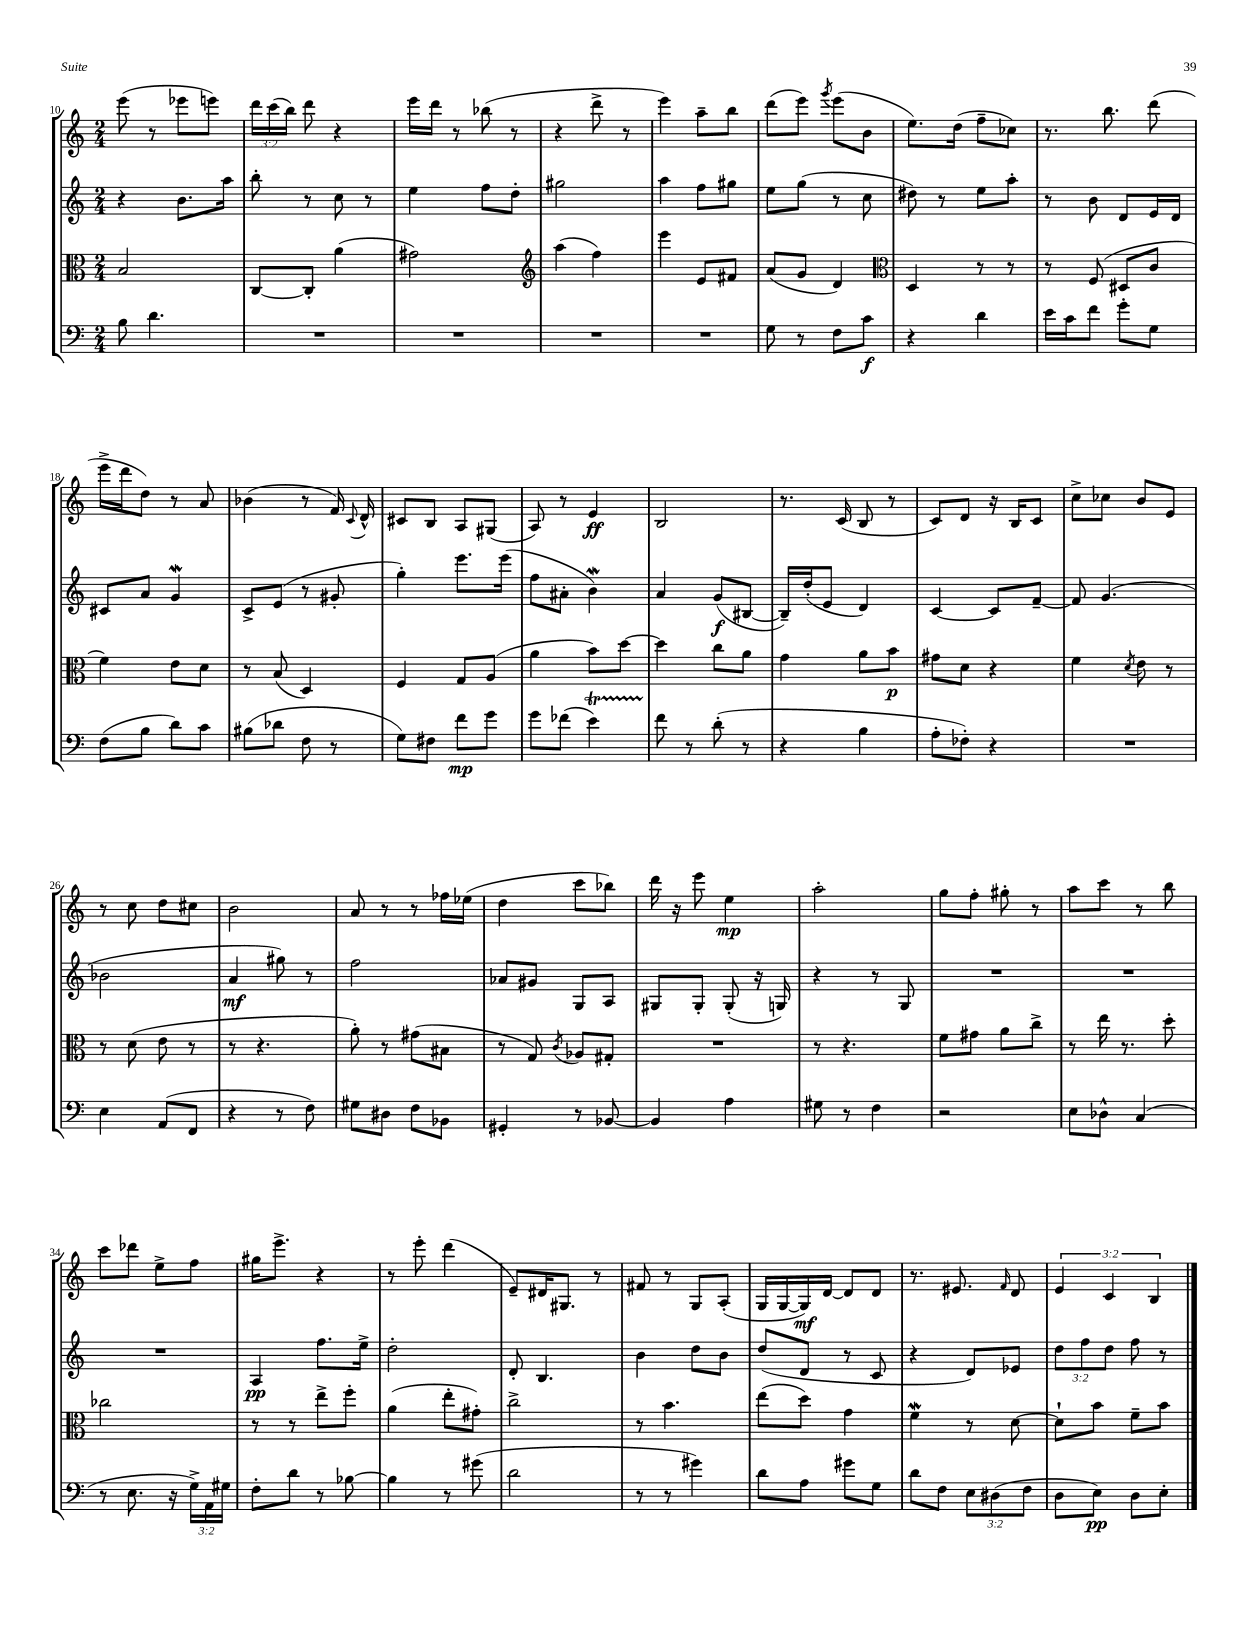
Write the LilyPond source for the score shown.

<<
\new StaffGroup <<
\new Staff = "s0" {
    \clef treble \key c \major \numericTimeSignature \time 2/4 \override Staff.TupletNumber.text = #tuplet-number::calc-fraction-text
    \autoBeamOff e'''8( r8 ees'''8[ e'''8]) |
    \tuplet 3/2 { d'''16[ c'''16( b''16]) } d'''8 r4 |
    e'''16[ d'''16] r8 bes''8( r8 |
    r4 d'''8-> r8 |
    e'''4) a''8[-- b''8] |
    d'''8[( e'''8]) \acciaccatura { g'''8 } e'''8[( b'8] |
    e''8.[) d''16]( f''8[-- ces''8]) |
    r8. b''8. d'''8( |
    e'''16[-> d'''16 d''8]) r8 a'8 |
    bes'4( r8 f'16) \appoggiatura { c'8 } d'16-^ |
    cis'8[ b8] a8[ gis8]( |
    a8) r8 e'4\ff |
    b2 |
    r8. c'16( b8 r8 |
    c'8[) d'8] r16 b16[ c'8] |
    c''8[-> ces''8] b'8[ e'8] |
    r8 c''8 d''8[ cis''8] |
    b'2 |
    a'8 r8 r8 fes''16[ ees''16]( |
    d''4 c'''8[ bes''8]) |
    d'''16 r16 e'''8 e''4\mp |
    a''2-. |
    g''8[ f''8]-. gis''8-. r8 |
    a''8[ c'''8] r8 b''8 |
    c'''8[ des'''8] e''8[-> f''8] |
    gis''16[ e'''8.]-> r4 |
    r8 e'''8-. d'''4( |
    e'8[--) dis'16 gis8.] r8 |
    fis'8 r8 g8[ a8]-.( |
    g16[ g16~ g16\mf) d'16]~ d'8[ d'8] |
    r8. eis'8. \grace { f'16 } d'8 |
    \tuplet 3/2 { e'4 c'4 b4 } \bar "|." |
}
\new Staff = "s1" {
    \clef treble \key c \major \numericTimeSignature \time 2/4 \override Staff.TupletNumber.text = #tuplet-number::calc-fraction-text
    \autoBeamOff r4 b'8.[ a''16] |
    b''8-. r8 c''8 r8 |
    e''4 f''8[ d''8]-. |
    gis''2 |
    a''4 f''8[ gis''8] |
    e''8[ g''8]( r8 c''8 |
    dis''8) r8 e''8[ a''8]-. |
    r8 b'8 d'8[ e'16 d'16] |
    cis'8[ a'8] g'4\mordent |
    c'8[-> e'8]( r8 gis'8-. |
    g''4-.) e'''8.[ e'''16]( |
    f''8[ ais'8]-. b'4\mordent) |
    a'4 g'8[\f( bis8]~ |
    bis16[--) d''16-.( e'8] d'4) |
    c'4~ c'8[ f'8]~-- |
    f'8 g'4.( |
    bes'2 |
    a'4\mf gis''8) r8 |
    f''2 |
    aes'8[ gis'8] g8[ a8] |
    gis8[ gis8]-. gis8-.( r16 g16) |
    r4 r8 g8 |
    R2 |
    R2 |
    R2 |
    a4\pp f''8.[ e''16]-> |
    d''2-. |
    d'8-. b4. |
    b'4 d''8[ b'8] |
    d''8[( d'8] r8 c'8 |
    r4 d'8[) ees'8] |
    \tuplet 3/2 { d''8[ f''8 d''8] } f''8 r8 \bar "|." |
}
\new Staff = "s2" {
    \clef alto \key c \major \numericTimeSignature \time 2/4
    \autoBeamOff b2 |
    c8[~ c8]-. a'4( |
    gis'2) |
    \clef treble a''4( f''4) |
    e'''4 e'8[ fis'8] |
    a'8[( g'8] d'4) |
    \clef alto d4 r8 r8 |
    r8 f8( dis8[ c'8] |
    f'4) e'8[ d'8] |
    r8 b8( d4) |
    f4 g8[ a8]( |
    a'4 b'8[) d''8]~ |
    d''4 c''8[ a'8] |
    g'4 a'8[ b'8]\p |
    gis'8[ d'8] r4 |
    f'4 \acciaccatura { d'8 } e'8 r8 |
    r8 d'8( e'8 r8 |
    r8 r4. |
    a'8-.) r8 gis'8[( bis8] |
    r8 g8) \acciaccatura { c'8 } aes8[ gis8]-. |
    R2 |
    r8 r4. |
    f'8[ gis'8] a'8[ c''8]-> |
    r8 e''16 r8. d''8-. |
    ces''2 |
    r8 r8 e''8[-> f''8]-. |
    a'4( e''8[-. gis'8]-.) |
    c''2-> |
    r8 b'4. |
    e''8[( d''8]) g'4 |
    f'4\mordent r8 d'8~ |
    d'8[-! b'8] f'8[-- b'8] \bar "|." |
}
\new Staff = "s3" {
    \clef bass \key c \major \numericTimeSignature \time 2/4 \override Staff.TupletNumber.text = #tuplet-number::calc-fraction-text
    \autoBeamOff b8 d'4. |
    R2 |
    R2 |
    R2 |
    R2 |
    g8 r8 f8[ c'8]\f |
    r4 d'4 |
    e'16[ c'16 f'8] g'8[-. g8] |
    f8[( b8] d'8[) c'8] |
    bis8[( des'8] f8 r8 |
    g8[) fis8] f'8[\mp g'8] |
    g'8[ fes'8]( e'4\startTrillSpan) |
    f'8\stopTrillSpan r8 d'8-.( r8 |
    r4 b4 |
    a8[-. fes8]-.) r4 |
    R2 |
    e4 a,8[( f,8] |
    r4 r8 f8) |
    gis8[ dis8] f8[ bes,8] |
    gis,4-. r8 bes,8~ |
    bes,4 a4 |
    gis8 r8 f4 |
    r2 |
    e8[ des8]-^ c4( |
    r8 e8. r16 \tuplet 3/2 { g16[->) a,16 gis16] } |
    f8[-. d'8] r8 bes8~ |
    bes4 r8 gis'8( |
    d'2 |
    r8 r8 gis'4) |
    d'8[ a8] gis'8[ g8] |
    d'8[ f8] \tuplet 3/2 { e8[ dis8( f8] } |
    d8[ e8]\pp) d8[ e8]-. \bar "|." |
}
>>
>>
\layout { \context { \Score currentBarNumber = #10 } }
